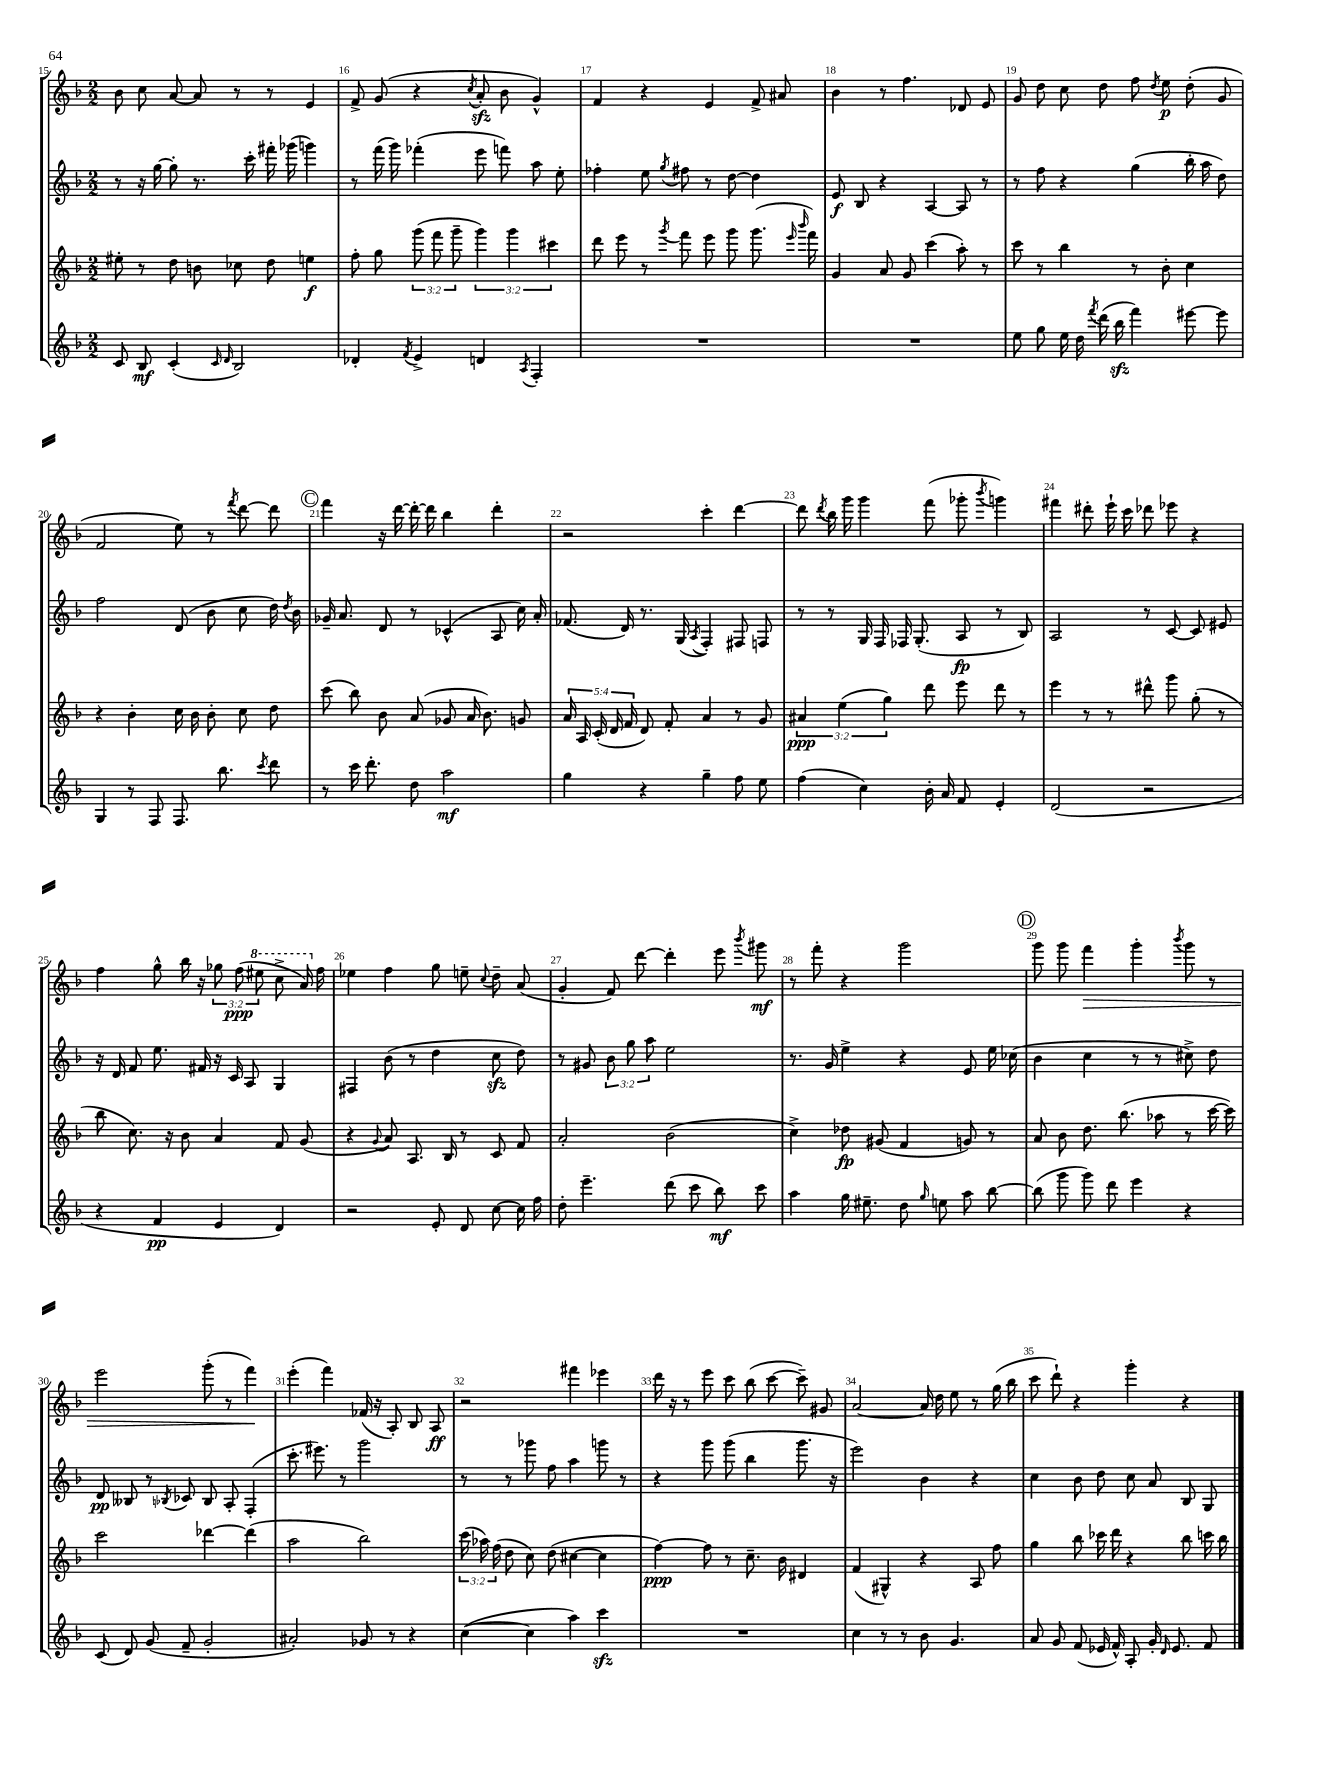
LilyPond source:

<<
\new StaffGroup <<
\new Staff = "s0" {
    \clef treble \key f \major \numericTimeSignature \time 2/2 \override Staff.TupletNumber.text = #tuplet-number::calc-fraction-text
    \autoBeamOff bes'8 c''8 a'8~ a'8 r8 r8 e'4 |
    f'8-> g'8( r4 \acciaccatura { c''8 } a'8-.\sfz bes'8 g'4-^) |
    f'4 r4 e'4 f'8-> ais'8 |
    bes'4 r8 f''4. des'8 e'8 |
    g'8 d''8 c''8 d''8 f''8 \acciaccatura { d''8 } e''8\p d''8-.( g'8 |
    f'2 e''8) r8 \acciaccatura { f'''8 } d'''8~ d'''8 |
    \mark \markup { \circle "C" } f'''4 r16 d'''16~ d'''16~-. d'''16 bes''4 d'''4-. |
    r2 c'''4-. d'''4~ |
    d'''8 \acciaccatura { d'''8 } bes''16 g'''16 g'''4 f'''8( ges'''8-. \acciaccatura { bes'''8 } g'''4) |
    fis'''4 dis'''8-. e'''16-! c'''16 des'''8 ees'''8 r4 |
    f''4 g''8-^ bes''16 r16 \tuplet 3/2 { ges''8 f''8\ppp( \ottava #1 eis'''8 } c'''8-> a''16) \ottava #0 f''16 |
    ees''4 f''4 g''8 e''8-- \appoggiatura { c''8 } d''8-- a'8( |
    g'4-. f'8) d'''8~ d'''4-. e'''8 \acciaccatura { bes'''8 } gis'''8\mf |
    r8 f'''8-. r4 g'''2 |
    \mark \markup { \circle "D" } g'''8 g'''8 f'''4\> g'''4-. \acciaccatura { bes'''8 } g'''8 r8 |
    e'''2 g'''8-.( r8 f'''4\!) |
    e'''4-.( f'''4) fes'16( r16 a8-.) bes8 a8\ff |
    r2 fis'''4 ees'''4 |
    d'''16 r16 r8 e'''8 c'''8 bes''8( c'''8~ c'''8--) gis'8 |
    a'2~ a'16 d''16 e''8 r8 g''16( bes''16 |
    c'''8 d'''8-!) r4 g'''4-. r4 \bar "|." |
}
\new Staff = "s1" {
    \clef treble \key f \major \numericTimeSignature \time 2/2 \override Staff.TupletNumber.text = #tuplet-number::calc-fraction-text
    \autoBeamOff r8 r16 g''16~ g''8-. r8. c'''16-. fis'''16-. ges'''16( g'''4) |
    r8 f'''16( g'''16) fes'''4-.( e'''8 f'''8) a''8 e''8-. |
    fes''4-. e''8 \acciaccatura { g''8 } fis''8 r8 d''8~ d''4 |
    e'8\f bes8 r4 a4~ a8 r8 |
    r8 f''8 r4 g''4( bes''16-. a''16 d''8) |
    f''2 d'8( bes'8 c''8 d''16) \acciaccatura { d''8 } bes'16 |
    \mark \markup { \circle "C" } ges'16-- a'8. d'8 r8 ces'4-^( a8 c''16) a'16-. |
    fes'8.( d'16) r8. g16( \acciaccatura { a8 } f4-.) fis8 f8 |
    r8 r8 g16 f16 fes16 g8.-.( a8\fp r8 bes8) |
    a2 r8 c'8~ c'8 eis'8 |
    r16 d'16 f'8 e''8. fis'16 r16 c'16 a8 g4 |
    fis4 bes'8( r8 d''4 c''8\sfz d''8) |
    r8 gis'8 \tuplet 3/2 { bes'8 g''8 a''8 } e''2 |
    r8. g'16 e''4-> r4 e'8 e''16 ces''16( |
    \mark \markup { \circle "D" } bes'4 c''4 r8 r8 cis''8->) d''8 |
    d'8\pp beses8 r8 \acciaccatura { bes8 } ces'8 bes8 a8-. f4-.( |
    c'''8.-. eis'''8.) r8 g'''2 |
    r8 r8 ges'''8 f''8 a''4 g'''8 r8 |
    r4 g'''8 g'''8( bes''4 g'''8. r16 |
    e'''2) bes'4 r4 |
    c''4 bes'8 d''8 c''8 a'8 bes8 g8 \bar "|." |
}
\new Staff = "s2" {
    \clef treble \key f \major \numericTimeSignature \time 2/2 \override Staff.TupletNumber.text = #tuplet-number::calc-fraction-text
    \autoBeamOff eis''8-. r8 d''8 b'8 ces''8 d''8 e''4\f |
    f''8-. g''8 \tuplet 3/2 { g'''8( f'''8 g'''8-- } \tuplet 3/2 { g'''4) g'''4 cis'''4 } |
    d'''8 e'''8 r8 \acciaccatura { g'''8 } f'''8 e'''8 g'''8 g'''8.( \grace { e'''16 bes'''16 } f'''16) |
    g'4 a'8 g'8 c'''4( a''8-.) r8 |
    c'''8 r8 bes''4 r8 bes'8-. c''4 |
    r4 bes'4-. c''16 bes'16 bes'8-. c''8 d''8 |
    \mark \markup { \circle "C" } c'''8( bes''8) bes'8 a'8( ges'8 a'16 bes'8.) g'8 |
    \tuplet 5/4 { a'16 a16 c'16-.( d'16 f'16 } d'8) f'8-. a'4 r8 g'8 |
    \tuplet 3/2 { ais'4\ppp e''4( g''4) } d'''8 e'''8 d'''8 r8 |
    e'''4 r8 r8 dis'''8-^ g'''8 g''8-.( r8 |
    bes''8 c''8.) r16 bes'8 a'4 f'8 g'8( |
    r4 \appoggiatura { g'8 } a'8) a8. bes16 r8 c'8 f'8 |
    a'2-. bes'2( |
    c''4->) des''8\fp gis'8( f'4 g'8) r8 |
    \mark \markup { \circle "D" } a'8 bes'8 d''8. bes''8.( aes''8 r8 c'''16~ c'''16) |
    c'''2 des'''4~ des'''4( |
    a''2 bes''2) |
    \tuplet 3/2 { c'''16( aes''16) f''16( } d''8 c''8) d''8( cis''4~ cis''4 |
    f''4~\ppp) f''8 r8 c''8.-- bes'16 dis'4 |
    f'4( gis4-^) r4 a8 f''8 |
    g''4 bes''8 ces'''16 d'''16 r4 bes''8 c'''16 bes''16 \bar "|." |
}
\new Staff = "s3" {
    \clef treble \key f \major \numericTimeSignature \time 2/2
    \autoBeamOff c'8 bes8\mf c'4-.( \grace { c'16 d'16 } bes2) |
    des'4-. \acciaccatura { f'8 } e'4-> d'4 \acciaccatura { a8 } f4-. |
    R1 |
    R1 |
    e''8 g''8 e''16 d''16 \acciaccatura { f'''8 } d'''16( bes''16\sfz f'''4) eis'''8~ eis'''8 |
    g4 r8 f8 f8. bes''8. \acciaccatura { c'''8 } d'''8 |
    \mark \markup { \circle "C" } r8 c'''16 d'''8.-. d''8 a''2\mf |
    g''4 r4 g''4-- f''8 e''8 |
    f''4( c''4) bes'16-. a'16 f'8 e'4-. |
    d'2( r2 |
    r4 f'4\pp e'4 d'4) |
    r2 e'8-. d'8 c''8~ c''16 f''16 |
    d''8-. e'''4.-- d'''8( c'''8 bes''8\mf) c'''8 |
    a''4 g''16 eis''8.-- d''8 \grace { g''16 } e''8 a''8 bes''8~ |
    \mark \markup { \circle "D" } bes''8( g'''8 g'''8) d'''8 e'''4 r4 |
    c'8( d'8) g'8( f'8-- g'2-. |
    ais'2-.) ges'8 r8 r4 |
    c''4~( c''4 a''4) c'''4\sfz |
    R1 |
    c''4 r8 r8 bes'8 g'4. |
    a'8 g'8 f'8( ees'16 f'16-^) a8-. g'16-. \grace { d'16 } ees'8. f'8 \bar "|." |
}
>>
>>
\layout { \context { \Score currentBarNumber = #15 \override BarNumber.break-visibility = ##(#f #t #t) barNumberVisibility = #all-bar-numbers-visible } }
